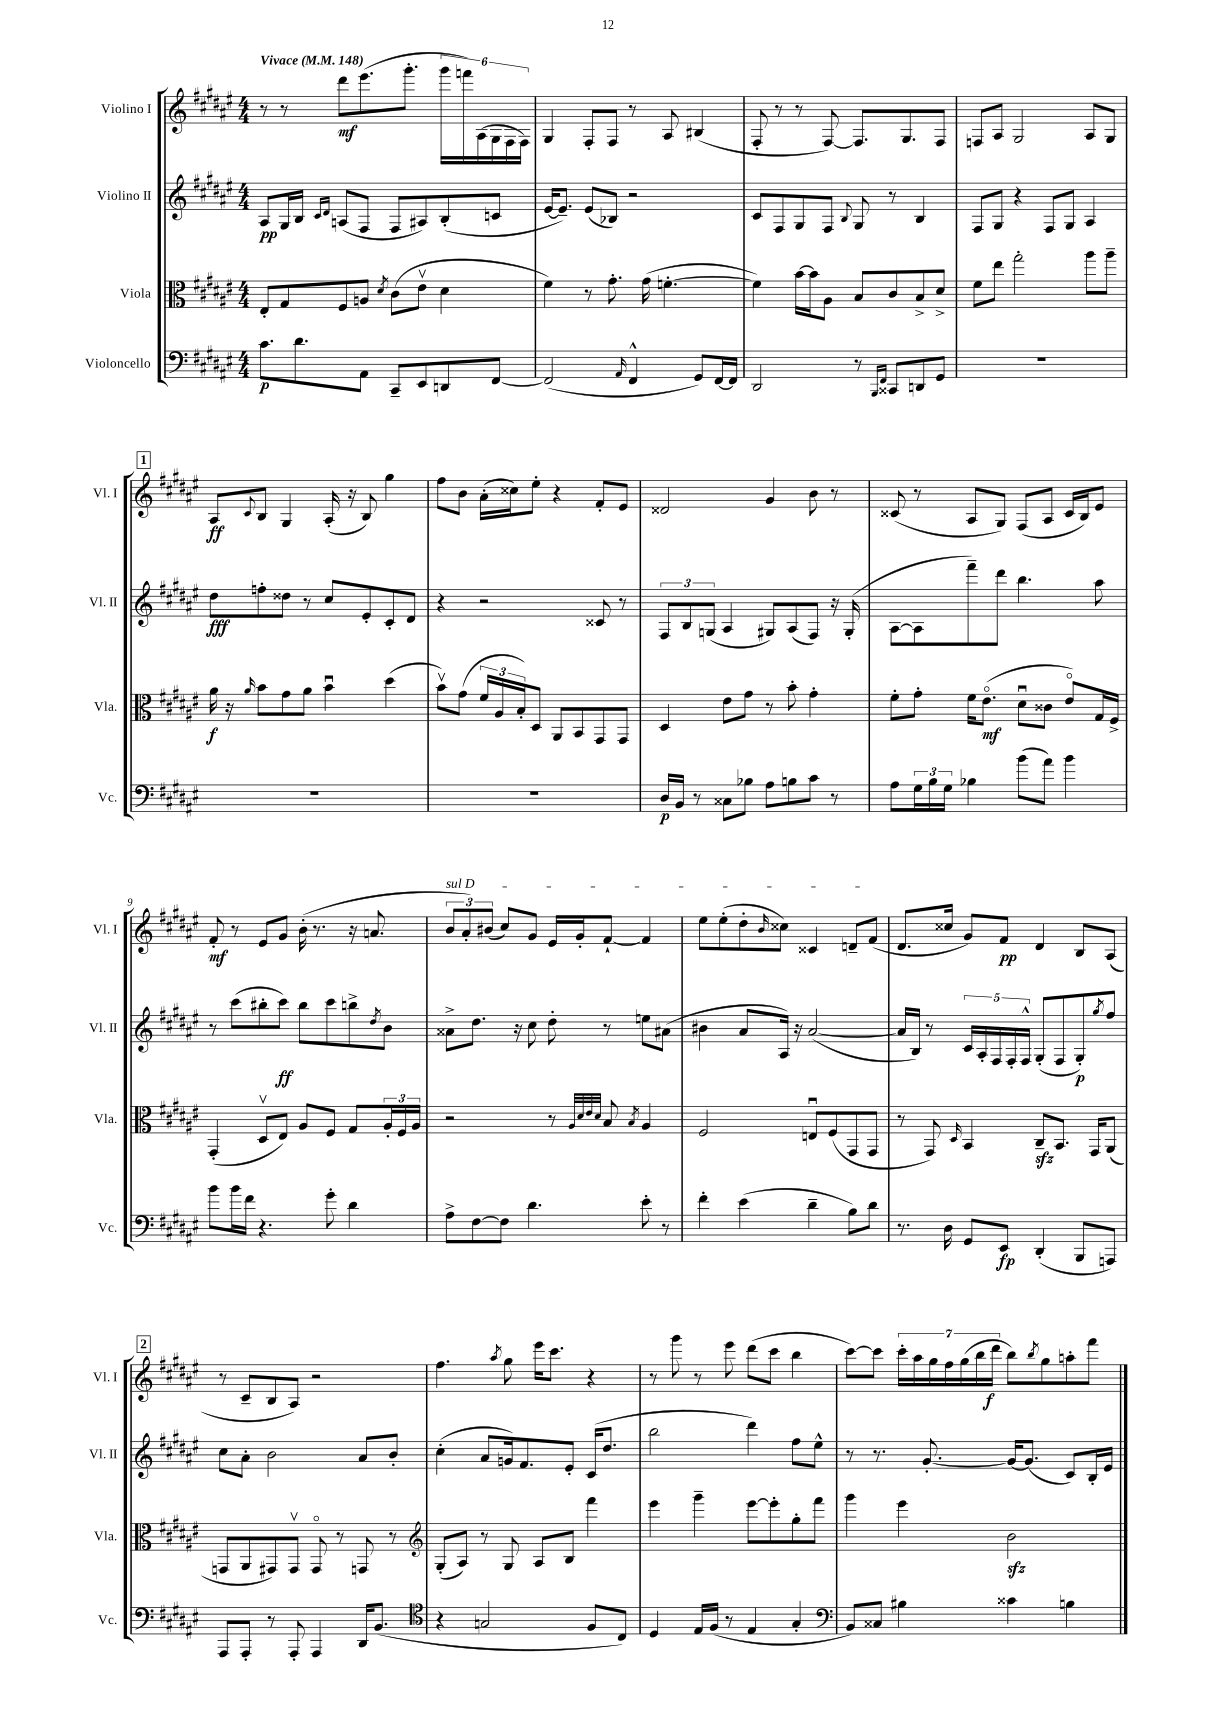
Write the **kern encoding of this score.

**kern	**kern	**kern	**kern
*staff4	*staff3	*staff2	*staff1
*clefF4	*clefC3	*clefG2	*clefG2
*k[f#c#g#d#a#e#]	*k[f#c#g#d#a#e#]	*k[f#c#g#d#a#e#]	*k[f#c#g#d#a#e#]
*M4/4	*M4/4	*M4/4	*M4/4
*MM148	*MM148	*MM148	*MM148
8.c#	8E#'	8A#	8r
.	8G#	16G#	8r
8.d#	.	16B	.
.	.	16qqc#	.
.	.	16qqd#	.
.	8F#	(8A	8ddd#
8AA#	8A	8F#	(8.eee#
.	8qd#	.	.
8CC#~	(8c#	8F#	.
.	.	.	8.ggg#'
8EE#	8e#v	8A#)	.
8DD	4d#	(8B'	24ggg#
.	.	.	24fff)
.	.	.	(24A#
[8FF#	.	8c	24G#
.	.	.	24F#
.	.	.	24F#)
=	=	=	=
(2FF#]	4f#)	[16e#	4G#
.	.	8.e#~])	.
.	8r	(8e#	8F#'
.	8.g#'	8B-)	8F#
16qqAA#	.	.	.
4FF#^^	.	2r	8r
.	(16g#	.	.
.	[4.f'	.	8A#
8GG#)	.	.	(4B#
[16FF#	.	.	.
16FF#]	.	.	.
=	=	=	=
2DD#	4f])	8c#	8F#'
.	.	8F#	8r
.	[16b	8G#	8r
.	16b]	.	.
.	8A#	8F#	[8F#)
.	.	8qqB	.
8r	8B	8G#	8.F#]
16qqBBB	.	.	.
16qqFF#	.	.	.
8CC##	8c#	8r	.
.	.	.	8.G#
8DD	8B^	4B	.
8GG#	8d#^	.	8F#
=	=	=	=
1r	8f#	8F#	8F
.	8ee#	8G#	8A#
.	2gg#'	4r	2G#
.	.	8F#	.
.	.	8G#	.
.	8aa#	4A#	8A#
.	8aa#~	.	8G#
=	=	=	=
1r	16a#	8dd#	8A#
.	16r	.	.
.	16qqa#	.	8qqc#
.	8b	8ff'	8B
.	8g#	8dd##	4G#
.	8a#	8r	.
.	4bu	8cc#	(16A#'
.	.	.	16r
.	.	8e#'	8B)
.	(4dd#	8c#'	4gg#
.	.	8d#	.
=	=	=	=
1r	8bv)	4r	8ff#
.	(8g#	.	8b
.	24f#	2r	(16a#'
.	24A#	.	.
.	.	.	16cc##)
.	24B')	.	.
.	8D#	.	8ee#'
.	8AA#	.	4r
.	8BB	.	.
.	8GG#	8c##	8f#'
.	8GG#	8r	8e#
=	=	=	=
16D#	4D#	12F#	2d##
16BB	.	.	.
.	.	12B	.
8r	.	.	.
.	.	(12G	.
8C##	8e#	4A#	.
8B-	8g#	.	.
8A#	8r	8G#)	4g#
8B	8b'	(8A#	.
8c#	4g#'	8F#)	8b
8r	.	16r	8r
.	.	(16G#'	.
=	=	=	=
8A#	8f#'	[8A#	(8c##
24G#	8g#'	8A#]	8r
24B	.	.	.
24G#	.	.	.
4B-	16f#	8fff#~)	8A#
.	(8.e#o	.	.
.	.	8ddd#	8G#)
(8b	8d#u	4.bb	(8F#
8a#)	8c##	.	8A#
4b	8e#o)	.	16c##
.	.	.	16B)
.	16G#	8aa#	8e#
.	16F#^	.	.
=	=	=	=
8b	(4GG#'	8r	8f#'
16b	.	(8ccc#	8r
16f#	.	.	.
4.r	8D#v	8bb#'	8e#
.	8E#)	8ccc#)	8g#
.	8A#	8bb#	(16b'
.	.	.	8.r
8g#'	8F#	8ccc#	.
4d#	8G#	8bb^	16r
.	.	.	8.a
.	.	8qdd#	.
.	24A#'	8b	.
.	24F#	.	.
.	24A#	.	.
=	=	=	=
8A#^	2r	8a##^	12b
.	.	.	12a#')
[8F#	.	8.dd#	.
.	.	.	(12b#
8F#]	.	.	8cc#)
.	.	16r	.
4.d#	.	8cc#	8g#
.	8r	8dd#'	16e#
.	.	.	16g#'
.	32qqA#	.	.
.	32qqd#	.	.
.	32qqe#	.	.
.	32qqd#	.	.
.	8B	8r	[8f#`
.	8qB	.	.
8e#'	4A#	8ee	4f#]
8r	.	(8a#	.
=	=	=	=
4f#'	2F#	4b#	8ee#
.	.	.	(8ee#'
(4e#	.	8a#	8dd#'
.	.	.	16qqb
.	.	16A#)	8cc##)
.	.	16r	.
4d#~	8Eu	([2a#	4c##
.	(8F#	.	.
8B)	8GG#	.	8d~
8d#	8GG#	.	(8f#
=	=	=	=
8.r	8r	16a#]	8.d#
.	.	16B)	.
.	8GG#)	8r	.
16D#	.	.	16cc##
.	16qqD#	.	.
8GG#	4BB	20c#	8g#)
.	.	20A#'	.
.	.	20F#	.
8EE#	.	.	8f#
.	.	20F#'	.
.	.	20F#^^	.
(4DD#'	8C#~	(8G#'	4d#
.	8.BB	8F#	.
8BBB	.	8G#')	8B
.	16GG#	.	.
.	.	8qgg#	.
8AAA)	(8AA#	8ff#	(8A#
=	=	=	=
8AAA#	8GG	8cc#	8r
8AAA#'	8AA#	8a#'	8c#~
8r	8GG#)	2b	8B
8AAA#'	8GG#v	.	8A#)
4AAA#	8GG#o	.	2r
.	8r	.	.
16DD#	8GG	8a#	.
(8.BB	.	.	.
.	8r	8b'	.
=	=	=	=
*clefC4	*clefG2	*	*
4r	(8G#'	(4cc#'	4.ff#
.	8A#)	.	.
2G	8r	8a#	.
.	.	.	8qaa#
.	8G#	16g)	8gg#
.	.	8.f#	.
.	8A#	.	16eee#
.	.	.	8.ccc#
.	8B	8e#'	.
8F#	4fff#	(16c#	4r
.	.	8.dd#	.
8C#)	.	.	.
=	=	=	=
4D#	4eee#	2bb	8r
.	.	.	8ggg#
16E#	4ggg#~	.	8r
(16F#	.	.	.
8r	.	.	8eee#
4E#	[8eee#	4ddd#)	(8ddd#
.	8eee#']	.	8ccc#
4G#'	8gg#'	8ff#	4bb
.	8fff#	8ee#^^	.
=	=	=	=
*clefF4	*	*	*
8BB)	4ggg#	8r	[8ccc#)
8C##	.	8.r	8ccc#]
4B#	4eee#	.	28ccc#'
.	.	.	28aa#
.	.	[8.g#'	.
.	.	.	28gg#
.	.	.	28ff#
.	.	.	(28gg#
.	.	.	28bb
.	.	.	28ddd#
4c##	2b	16g#_	8bb)
.	.	(8.g#]	.
.	.	.	8qbb
.	.	.	8gg#
4B	.	8c#)	8aa'
.	.	16B'	8fff#
.	.	16e#	.
==	==	==	==
*-	*-	*-	*-
